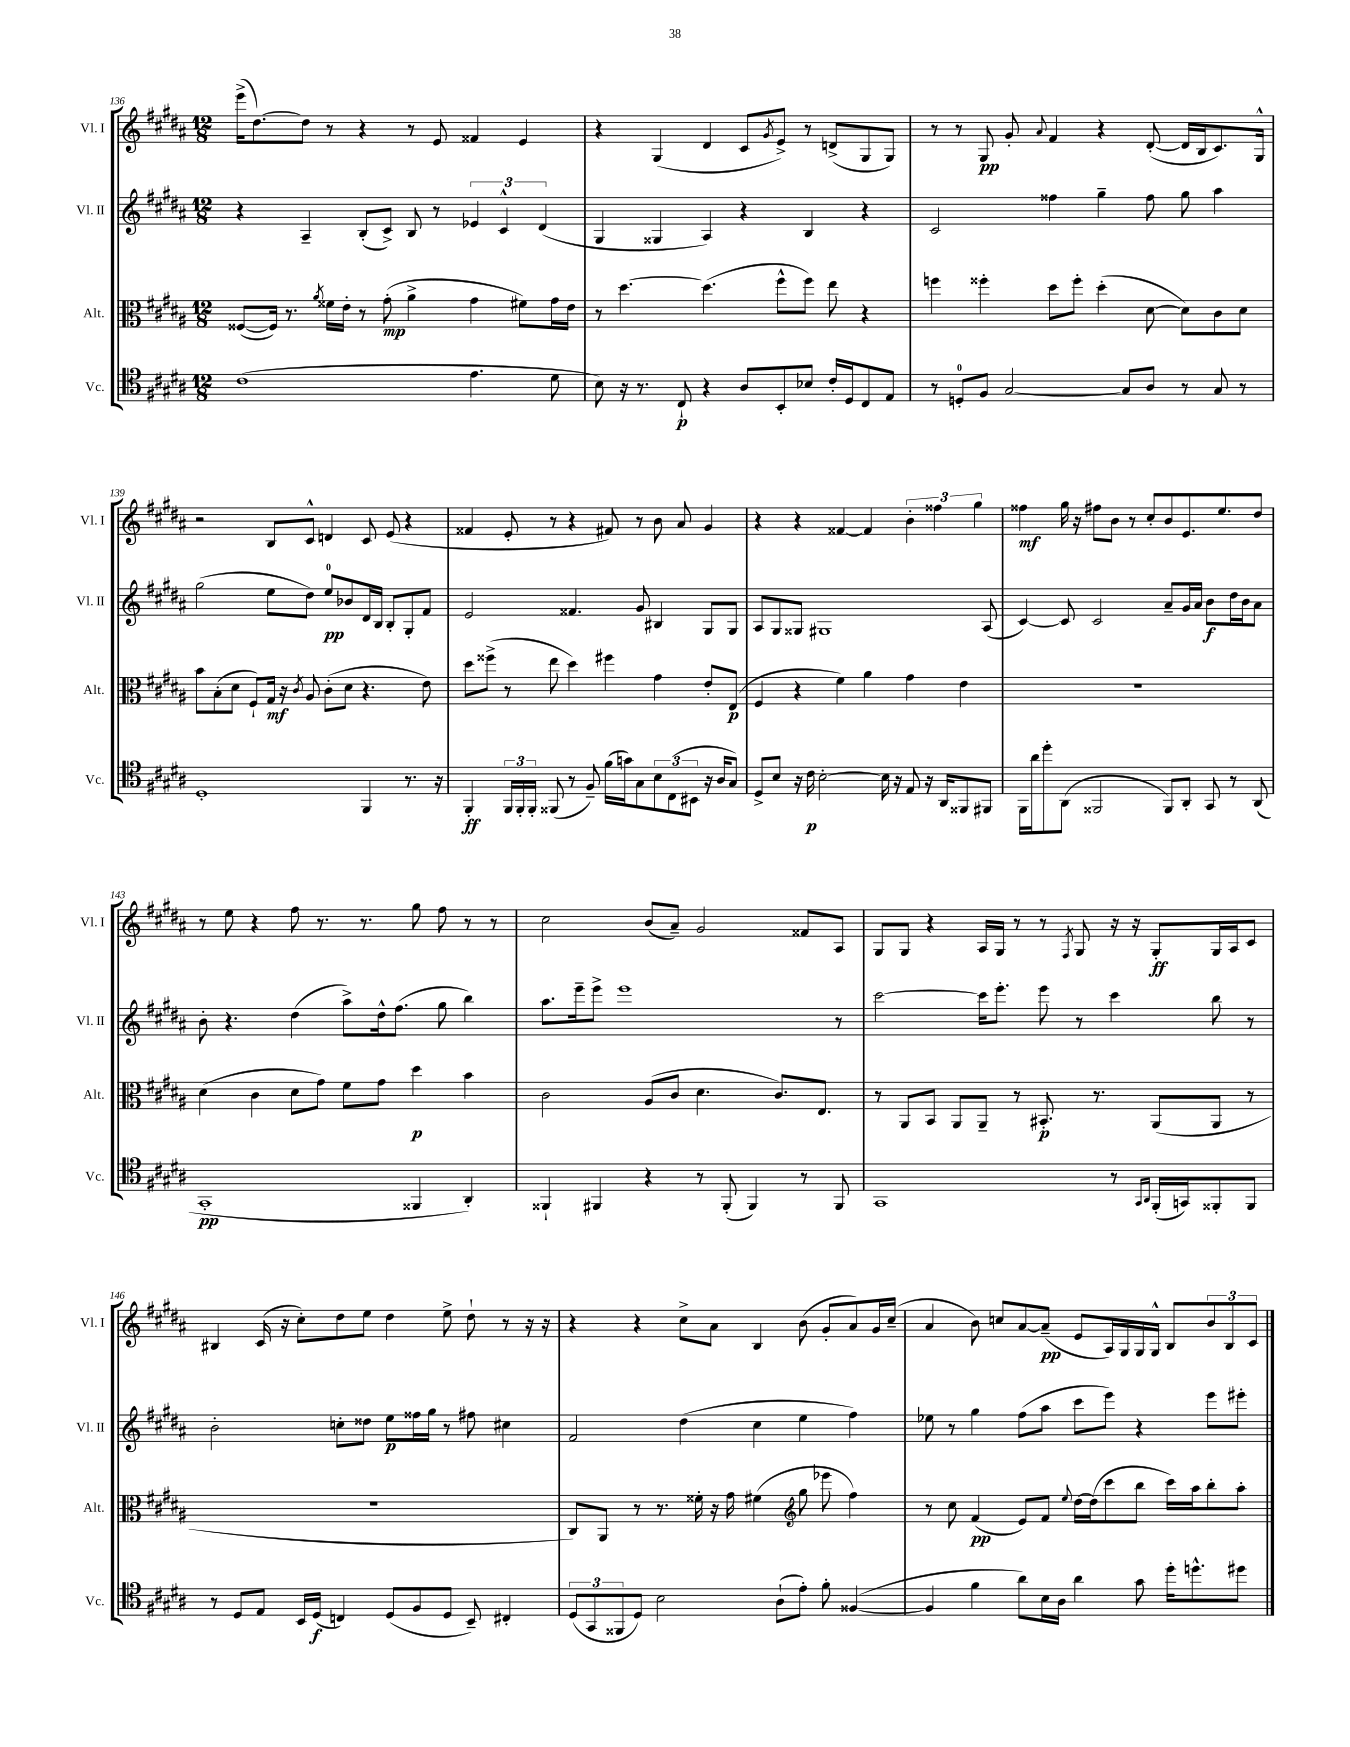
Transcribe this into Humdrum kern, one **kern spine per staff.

**kern	**kern	**kern	**kern
*staff4	*staff3	*staff2	*staff1
*clefC4	*clefC3	*clefG2	*clefG2
*k[f#c#g#d#a#]	*k[f#c#g#d#a#]	*k[f#c#g#d#a#]	*k[f#c#g#d#a#]
*M12/8	*M12/8	*M12/8	*M12/8
(1c#	([8F##	4r	(16eee^
.	.	.	[8.dd#)
.	16F##])	.	.
.	8.r	.	.
.	.	4A#~	8dd#]
.	8qa#	.	.
.	16f##	.	8r
.	16e'	.	.
.	8r	(8B'	4r
.	(8g#'	8c#^)	.
.	4a#^	8B	8r
.	.	8r	8e
4.e	4g#	6e-	4f##
.	.	6c#^^	.
.	8f#)	.	4e
.	.	(6d#	.
8d#	16g#	.	.
.	16e	.	.
=	=	=	=
8B)	8r	4G#	4r
16r	[4.dd#	.	.
8.r	.	.	.
.	.	4G##	(4G#
8C#`	.	.	.
4r	(4.dd#]	4A#)	4d#
8A#	.	4r	8c#
.	.	.	8qg#
8BB'	8ff#^^	.	8e^)
8B-	8ff#)	4B	8r
16c#'	8ee	.	(8d^
16D#	.	.	.
8C#	4r	4r	8G#
8E	.	.	8G#)
=	=	=	=
8r	4ff	2c#	8r
8D'	.	.	8r
8F#	4ff##'	.	8G#
[2G#	.	.	8g#'
.	.	.	8qqa#
.	8dd#	4ff##	4f#
.	8ff##'	.	.
.	(4dd#'	4gg#~	4r
8G#]	.	.	.
8A#	[8d#	8ff##	([8d#'
8r	8d#])	8gg#	16d#]
.	.	.	16B
8G#	8c#	4aa#	8.c#)
8r	8d#	.	.
.	.	.	16G#^^
=	=	=	=
1D#'	8b	(2gg#	2r
.	(8B'	.	.
.	8d#	.	.
.	8F#`)	.	.
.	16G#	8ee	8B
.	16r	.	.
.	8qc#	.	.
.	8A#	8dd#)	8c#^^
.	(8c#'	8ee	4d
.	8d#	8b-	.
4FF#	4.r	16d#	8c#
.	.	16B	.
.	.	8B'	(8e
8.r	.	8G#'	4r
.	8e)	8f#	.
16r	.	.	.
=	=	=	=
4FF#'	8dd#	2e	4f##
.	(8ff##^	.	.
24FF#	8r	.	8e'
24FF#'	.	.	.
24FF#'	.	.	.
(8FF##	8ee	.	8r
8r	4dd#)	4.f##	4r
8F#~)	.	.	.
(16f#	4ff#	.	8f#)
16g)	.	.	.
8G#	.	8g#	8r
12B	4g#	4B#	8b
(12C#	.	.	.
.	.	.	8a#
12BB#	.	.	.
16r	8e'	8G#	4g#
16A#	.	.	.
8G#)	(8E	8G#	.
=	=	=	=
8D#^	4F#	8A#	4r
8B	.	8G#	.
16r	4r	8G##	4r
16c#	.	.	.
[2B'	.	1G#	.
.	4f#)	.	[4f##
.	4a#	.	4f##]
16B]	.	.	.
16r	.	.	.
8E	4g#	.	6b'
16r	.	.	.
.	.	.	6ff##
16AA#	.	.	.
8FF##	4e	.	.
.	.	.	6gg#
8FF#	.	(8A#	.
=	=	=	=
16FF#	1.r	[4c#)	4ff##
16a#	.	.	.
8dd#'	.	.	.
(8AA#	.	8c#]	16gg#
.	.	.	16r
2FF##	.	2c#	8ff#
.	.	.	8b
.	.	.	8r
.	.	.	8cc#'
8FF##)	.	8a#~	8b
8AA#'	.	16g#	8.e
.	.	16a#	.
8GG#	.	8b	.
.	.	.	8.ee
8r	.	16dd#	.
.	.	16b	.
(8AA#	.	8a#	8dd#
=	=	=	=
1GG#'	(4d#	8b'	8r
.	.	4.r	8ee
.	4c#	.	4r
.	8d#	(4dd#	8ff#
.	8g#)	.	8.r
.	8f#	8aa#^)	.
.	.	.	8.r
.	8g#	16dd#^^	.
.	.	(8.ff#	.
4FF##	4dd#	.	8gg#
.	.	8gg#	8ff#
4AA#')	4b	4bb)	8r
.	.	.	8r
=	=	=	=
4FF##`	2c#	8.aa#	2cc#
.	.	16eee~	.
4FF#	.	8eee^	.
.	.	1eee	.
4r	(8A#	.	(8b
.	8c#	.	8a#~)
8r	4.d#	.	2g#
(8FF#'	.	.	.
4FF#)	.	.	.
.	8.c#)	.	.
8r	.	.	8f##
.	8.E	.	.
8FF#	.	8r	8A#
=	=	=	=
1GG#	8r	[2ccc#	8G#
.	8AA#	.	8G#
.	8BB	.	4r
.	8AA#	.	.
.	8AA#~	16ccc#]	16A#
.	.	8.eee'	16G#
.	8r	.	8r
.	8.BB#'	8eee	8r
.	.	.	8qF#
.	.	8r	8G#
.	8.r	.	.
8r	.	4ccc#	16r
.	.	.	16r
16qqGG#	.	.	.
16qqAA#	.	.	.
(16FF#'	(8AA#	.	8G#'
16GG)	.	.	.
8FF##'	8AA#	8bb	16G#
.	.	.	16A#
8FF##	8r	8r	8c#
=	=	=	=
8r	1.r	2b'	4B#
8D#	.	.	.
8E	.	.	(16c#
.	.	.	16r
16BB	.	.	8cc#')
(16D#	.	.	.
4C)	.	8cc'	8dd#
.	.	8dd##	8ee
(8D#	.	8ee	4dd#
8F#	.	16ff##	.
.	.	16gg#	.
8D#	.	8r	8ee^
8BB~)	.	8ff#	8dd#`
4C#'	.	4cc#	8r
.	.	.	16r
.	.	.	16r
=	=	=	=
(12D#	8C#)	2f#	4r
12GG#	.	.	.
.	8AA#	.	.
12FF##	.	.	.
8D#)	8r	.	4r
2B	8.r	.	.
.	.	(4dd#	8cc#^
.	16f##'	.	.
.	16r	.	8a#
.	16g#	.	.
.	(4f#	4cc#	4B
(8A#`	.	.	.
*	*clefG2	*	*
8e')	8gg#	4ee	(8b
8f#'	8eee-	.	8g#'
([4F##	4ff#)	4ff#)	8a#)
.	.	.	16g#
.	.	.	(16cc#~
=	=	=	=
4F##]	8r	8ee-	4a#
.	8cc#	8r	.
4f#	(4f#	4gg#	8b)
.	.	.	8cc
8a#)	8e)	(8ff#	[8a#
16B	8f#	8aa#	(8a#~]
16A#	.	.	.
.	8qqee	.	.
4a#	[16dd#	8ccc#	8e
.	(16dd#]	.	.
.	8ccc#	8eee)	16A#)
.	.	.	16G#
8g#	8bb	4r	16G#
.	.	.	16G#^^
16dd#'	16ccc#)	.	8B
8.dd^^	16aa#	.	.
.	8bb'	8eee	12b
.	.	.	12B
8dd#	8aa#'	8eee#'	.
.	.	.	12c#
==	==	==	==
*-	*-	*-	*-
